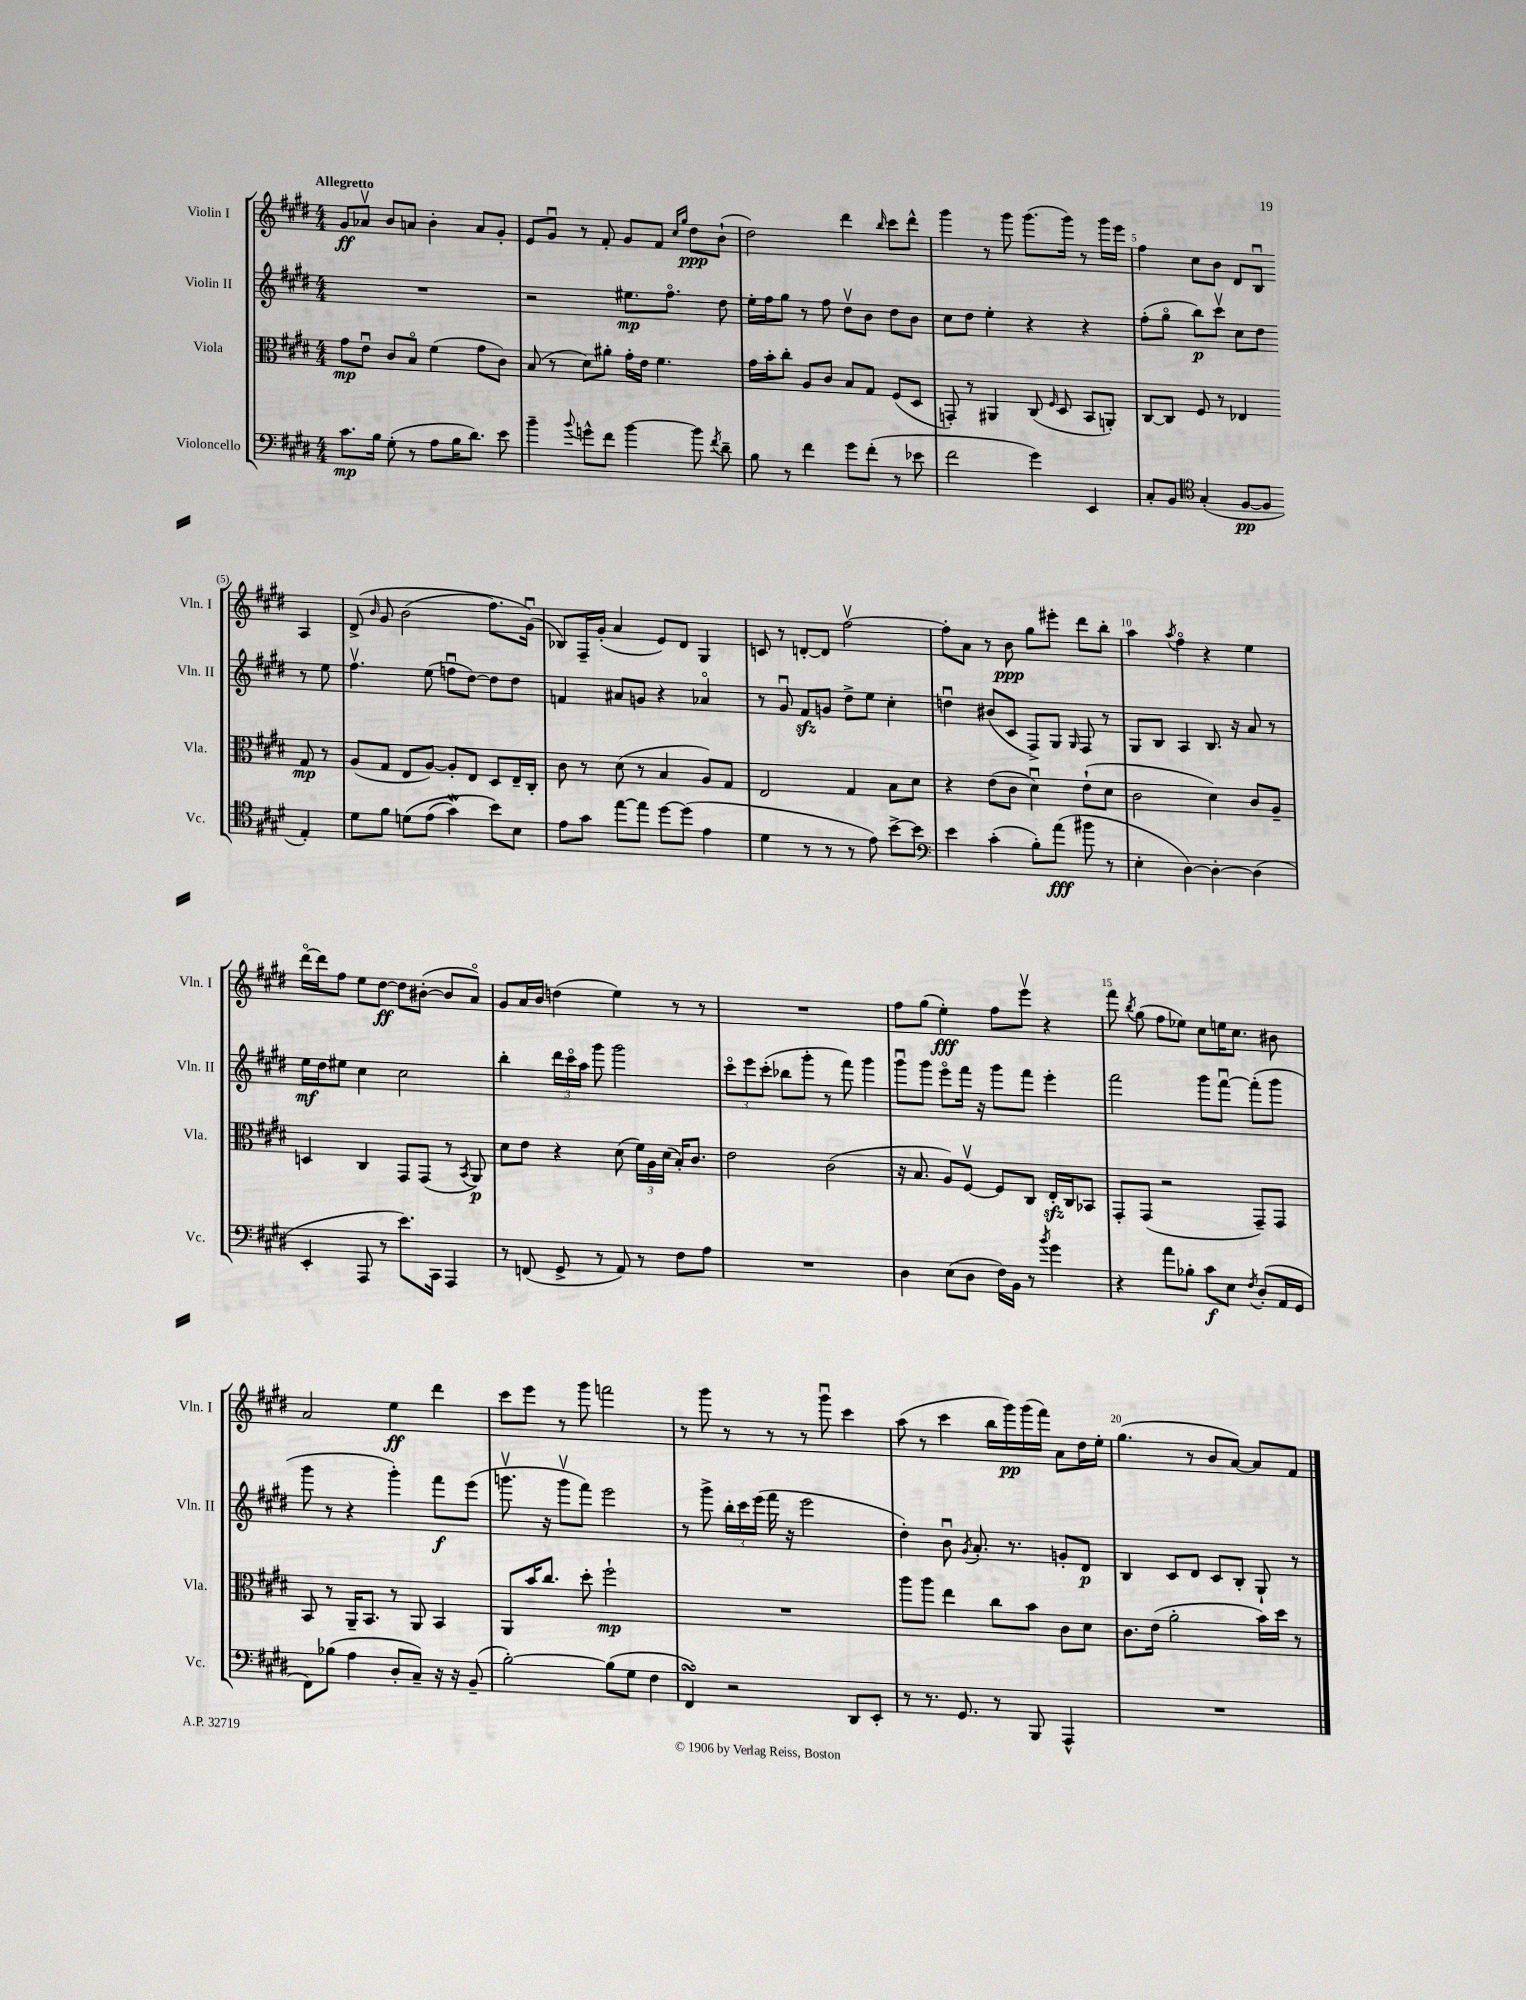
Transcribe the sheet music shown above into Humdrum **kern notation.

**kern	**dynam	**kern	**dynam	**kern	**dynam	**kern	**dynam
*part4	*part4	*part3	*part3	*part2	*part2	*part1	*part1
*staff4	*staff4	*staff3	*staff3	*staff2	*staff2	*staff1	*staff1
*I"Violoncello	*	*I"Viola	*	*I"Violin II	*	*I"Violin I	*
*I'Vc.	*	*I'Vla.	*	*I'Vln. II	*	*I'Vln. I	*
*clefF4	*	*clefC3	*	*clefG2	*	*clefG2	*
*k[f#c#g#d#]	*	*k[f#c#g#d#]	*	*k[f#c#g#d#]	*	*k[f#c#g#d#]	*
*M4/4	*	*M4/4	*	*M4/4	*	*M4/4	*
=1	=1	=1	=1	=1	=1	=1	=1
!	!	!	!	!	!	!LO:TX:a:B:t=Allegretto	!
8.c#\L	mp	8g#\L	mp	1r	.	8g#/L	ff
.	.	8eu\J	.	.	.	8a-Xv/J	.
16B\Jk	.	.	.	.	.	.	.
(8G#'\	.	8c#/L	.	.	.	8b/L	.
8r	.	8B/J	.	.	.	8an/J	.
8A\L	.	(4f#\	.	.	.	4b'\	.
16B\K	.	.	.	.	.	.	.
8.d#\J)	.	.	.	.	.	.	.
.	.	8g#\L	.	.	.	8a/L	.
8e\	.	8c#\J)	.	.	.	8g#'/J	.
=2	=2	=2	=2	=2	=2	=2	=2
4b~\	.	(8B/	.	2r	.	8e/L	.
.	.	8r	.	.	.	8g#u/J	.
8qqb/	.	.	.	.	.	.	.
8gn^^\L	.	8d#\L)	.	.	.	8r	.
8f#\J	.	8a#X'\J	.	.	.	8f#'/	.
[4b\	.	16g#'\LL	.	8.ee#X\L	mp	8g#/L	.
.	.	16e\JJ	.	.	.	.	.
.	.	4.f#\	.	.	.	8f#/J	.
.	.	.	.	8.ff#\J	.	.	.
.	.	.	.	.	.	16qqcc#/LL	.
.	.	.	.	.	.	16qqgg#/JJ	.
8b\]	.	.	.	.	.	8dd#\L	ppp
8qf#/	.	.	.	.	.	.	.
8d#~\	.	.	.	8dd#\	.	(8b`\J	.
=3	=3	=3	=3	=3	=3	=3	=3
8B\	.	16g#\LL	.	16ee'\LL	.	2dd#\)	.
.	.	16b'\J	.	16ff#\J	.	.	.
8r	.	8cc#'\J	.	8gg#\J	.	.	.
4f#\	.	8A/L	.	8r	.	.	.
.	.	8c#/J	.	8ff#\	.	.	.
8g#\L	.	8B/L	.	8dd#v\L	.	4ddd#\	.
(8f#'\J	.	8G#/J	.	8b\J	.	.	.
.	.	.	.	.	.	16qqbb/	.
8r	.	(8F#/L	.	8dd#\L	.	8ccc#\L	.
8e-X\	.	8D#/J	.	8b\J	.	8ddd#^^\J	.
=4	=4	=4	=4	=4	=4	=4	=4
2f#\	.	8GGn'/)	.	8cc#\L	.	4ggg#\	.
.	.	8r	.	8dd#\J	.	.	.
.	.	4AA#X/	.	4ee'\	.	8r	.
.	.	.	.	.	.	8ggg#\	.
4g#\)	.	(8C#/	.	4r	.	(8.ggg#\L	.
.	.	16qqF#/	.	.	.	.	.
.	.	8D#/	.	.	.	.	.
.	.	.	.	.	.	16ggg#\Jk)	.
4EE/	.	8BB/L	.	4r	.	8r	.
.	.	8AAn'/J)	.	.	.	16ggg#\LL	.
.	.	.	.	.	.	16eee\JJ	.
=5	=5	=5	=5	=5	=5	=5	=5
8C#'/L	.	[8C#/L	.	(8ff#'\L	.	4ff#\	.
8BB/J	.	8C#/J]	.	8gg#\J	.	.	.
*clefC4	*	*	*	*	*	*	*
(4G#'/	.	8F#/	.	8bb\L)	p	8cc#\L	.
.	.	8r	.	8ccc#v\J	.	8b\J	.
[8F#/L	pp	4E-X/	.	8cc#\L	.	8d#/L	.
8F#/J]	.	.	.	8dd#\J	.	8Bu/J	.
4E'/)	.	8G#/	mp	8r	.	4A/	.
.	.	8r	.	8ee\	.	.	.
!!LO:LB:g=z
=6	=6	=6	=6	=6	=6	=6	=6
8d#\L	.	(8A/L	.	4.ff#v\	.	(8d#^/	.
.	.	.	.	.	.	16qqb/	.
8f#\J	.	8G#/J	.	.	.	8g#/	.
(8dn\L	.	8E/L	.	.	.	(2b\	.
(8e\J	.	[8A/J)	.	(8ee\	.	.	.
4g#W\)	.	8A'/L]	.	8ffnu\L	.	.	.
.	.	8E/J	.	[8dd#\J)	.	.	.
8b\L)	.	8D#/L	.	8dd#\L]	.	8.ff#\L)	.
8B\J	.	16E~/L	.	8dd#\J	.	.	.
.	.	16C#'/JJ	.	.	.	(16g#u\Jk)	.
=7	=7	=7	=7	=7	=7	=7	=7
8e\L	.	8c#\	.	4fn/	.	8B-X/L)	.
8g#\J	.	8r	.	.	.	16F#~/L	.
.	.	.	.	.	.	(16g#'/JJ	.
[8ee\L	.	(8d#\	.	8a#X/L	.	4a/	.
8ee\J]	.	8r	.	8gn/J	.	.	.
[8dd#\L	.	4B/	.	4r	.	8e/L)	.
(8dd#\J]	.	.	.	.	.	8d#/J	.
4e\	.	8A/L)	.	4a-X/	.	4G#/	.
.	.	8G#/J	.	.	.	.	.
=8	=8	=8	=8	=8	=8	=8	=8
4d#\	.	2E/	.	8r	.	8cn/	.
.	.	.	.	8g#u/	.	8r	.
8r	.	.	.	8f#zz/L	.	[8dn'/L	.
8r	.	.	.	8gn/J	.	8d/J]	.
8r	.	4G#/	.	8dd#^\L	.	[2ff#v\	.
8e\)	.	.	.	8ee\J	.	.	.
[8b^\L	.	8B\L	.	4cc#'\	.	.	.
8b\J]	.	8d#\J	.	.	.	.	.
=9	=9	=9	=9	=9	=9	=9	=9
*clefF4	*	*	*	*	*	*	*
4e\	.	4r	.	4ddnu\	.	8ff#'\L]	.
.	.	.	.	.	.	8a\J	.
(4c#'\	.	(8e\L	.	(8b#X/L	.	8r	.
.	.	8c#\J	.	8c#/J	.	8b\	ppp
8B'\L)	.	4d#u\)	.	8F#^/L)	.	8gg#\L	.
(8a\J	fff	.	.	8G#/J	.	8eee#X'\J	.
.	.	.	.	16qqG#/	.	.	.
8b#X\	.	(8e`\L	.	8F#/	.	8ddd#\L	.
8r	.	8d#\J	.	8r	.	8bb'\J	.
=10	=10	=10	=10	=10	=10	=10	=10
4E'\	.	2c#\	.	8G#/L	.	4aa\	.
.	.	.	.	8B/J	.	.	.
.	.	.	.	.	.	8qaa/	.
[4D#\)	.	.	.	4A/	.	4ff#\	.
4D#'\_	.	4d#\)	.	8.B/	.	4r	.
.	.	.	.	16r	.	.	.
(4D#\]	.	8c#/L	.	8a/	.	4ee\	.
.	.	8A~/J	.	8r	.	.	.
!!LO:LB:g=z
=11	=11	=11	=11	=11	=11	=11	=11
4EE'/	.	4Dn/	.	16ee\LL	mf	[16ddd#\LL	.
.	.	.	.	16dd#\J	.	16ddd#\J]	.
.	.	.	.	8ee#X\J	.	8ff#\J	.
8AAA/	.	4C#/	.	4cc#\	.	8ee\L	.
8r	.	.	.	.	.	[8dd#\J	ff
8.e\L)	.	8GG#/L	.	2cc#\	.	8dd#\L]	.
.	.	(8GG#/J	.	.	.	([8b#X'\J	.
16CC#\Jk	.	.	.	.	.	.	.
4AAA/	.	8r	.	.	.	8b#/L]	.
.	.	8qBB/	.	.	.	.	.
.	.	8AA/)	p	.	.	8a/J)	.
=12	=12	=12	=12	=12	=12	=12	=12
8r	.	8d#\L	.	4bb'\	.	8g#/L	.
(8FFn/	.	8e\J	.	.	.	16a/L	.
.	.	.	.	.	.	16b/JJ	.
8GG#^/	.	4r	.	24ddd#\LL	.	(4ddn\	.
.	.	.	.	24ccc#\	.	.	.
.	.	.	.	24aa\JJ	.	.	.
8r	.	.	.	8ggg#\	.	.	.
8AA/)	.	(8d#\	.	2ggg#\	.	4ee\)	.
8r	.	24f#\LL)	.	.	.	.	.
.	.	24A\	.	.	.	.	.
.	.	(24d#\JJ	.	.	.	.	.
8F#\L	.	16B'/KL)	.	.	.	8r	.
.	.	8.c#/J	.	.	.	.	.
8A\J	.	.	.	.	.	8r	.
=13	=13	=13	=13	=13	=13	=13	=13
1r	.	2e\	.	12ccc#\L	.	1r	.
.	.	.	.	12eee\	.	.	.
.	.	.	.	(12ccc#'\J	.	.	.
.	.	.	.	8bb-X\L	.	.	.
.	.	.	.	8ggg#'\J	.	.	.
.	.	(2c#\	.	8r	.	.	.
.	.	.	.	8fff#\)	.	.	.
.	.	.	.	4ggg#\	.	.	.
=14	=14	=14	=14	=14	=14	=14	=14
4D#\	.	16r	.	8ggg#u\L	.	8ff#\L	.
.	.	8.B/	.	.	.	.	.
.	.	.	.	8ggg#\J	.	(8gg#\J	.
(8E\L	.	8A/L)	.	8eee\L	.	4ee'\)	fff
8D#\J	.	[8F#v/J	.	16fff#\Jk	.	.	.
.	.	.	.	16r	.	.	.
16F#\LL)	.	8F#/L]	.	8ggg#\L	.	8ff#\L	.
16BB\JJ	.	.	.	.	.	.	.
8r	.	8C#/J	.	8fff#\J	.	8eeev\J	.
8qb/	.	.	.	.	.	.	.
4g#\	.	16Ezz'/LL	.	4eee'\	.	4r	.
.	.	16C#/J	.	.	.	.	.
.	.	8BB-X/J	.	.	.	.	.
=15	=15	=15	=15	=15	=15	=15	=15
4r	.	8GG#'/L	.	2fff#\	.	8fff#\	.
.	.	.	.	.	.	8qbb/	.
.	.	(8GG#/J	.	.	.	(8gg#\	.
8a\L	.	2r	.	.	.	8ff#\L	.
8B-X'\J	.	.	.	.	.	8ee-X\J)	.
8c#\L	f	.	.	8ggg#\L	.	8cc#\L	.
8E\J	.	.	.	[8fff#u\J	.	16een\K	.
.	.	.	.	.	.	8.cc#\J	.
8qF#/	.	.	.	.	.	.	.
(8D#'/L	.	8GG#~/L)	.	(8fff#'\L]	.	.	.
16AA/L	.	8GG#/J	.	8ggg#\J	.	8b#X\	.
16GG#/JJ	.	.	.	.	.	.	.
!!LO:LB:g=z
=16	=16	=16	=16	=16	=16	=16	=16
8FF#\L)	.	8BB/	.	8ggg#\	.	2a/	.
(8B-X\J	.	8r	.	8r	.	.	.
4A\	.	16AA~/KL	.	4r	.	.	.
.	.	8.BB/J	.	.	.	.	.
8D#'/L	.	8r	.	4ggg#'\)	.	4ee\	ff
8C#~/J)	.	8AA/	.	.	.	.	.
16r	.	4BB/	.	8fff#\L	f	4ddd#\	.
16r	.	.	.	.	.	.	.
(8BB~/	.	.	.	(8eee\J	.	.	.
=17	=17	=17	=17	=17	=17	=17	=17
[2B'\)	.	8AA/L	.	8.gggnv\	.	8ccc#\L	.
.	.	16b/K	.	.	.	8eee\J	.
.	.	8.cc#/J	.	16r	.	.	.
.	.	.	.	8gggv\L	.	8r	.
.	.	8dd#'\	.	8fff#\J)	.	8ggg#\	.
(8B\L]	.	2ff#`\	mp	2eee\	.	2fffn\	.
8G#\J	.	.	.	.	.	.	.
4F#\	.	.	.	.	.	.	.
=18	=18	=18	=18	=18	=18	=18	=18
4FF#sSSS/)	.	1r	.	8r	.	8r	.
.	.	.	.	8ggg#^\	.	8ggg#\	.
2r	.	.	.	24bb'\LL	.	8r	.
.	.	.	.	24ccc#\	.	.	.
.	.	.	.	(24eee\JJ	.	.	.
.	.	.	.	16fff#\	.	8r	.
.	.	.	.	16r	.	.	.
.	.	.	.	2eee\	.	8r	.
.	.	.	.	.	.	8ggg#u\	.
8DD#/L	.	.	.	.	.	4ccc#\	.
8EE'/J	.	.	.	.	.	.	.
=19	=19	=19	=19	=19	=19	=19	=19
8r	.	8aa\L	.	4dd#'\)	.	(8aa\	.
8.r	.	8aa\J	.	.	.	8r	.
.	.	4ee\	.	8bu\	.	4ccc#\	.
8.GG#/	.	.	.	.	.	.	.
.	.	.	.	8qg#/	.	.	.
.	.	.	.	8.a'/	.	.	.
8r	.	8cc#\L	.	.	.	16bb\LL	.
.	.	.	.	8.r	.	16ggg#\)	pp
8BBB/	.	8b\J	.	.	.	(16ggg#\	.
.	.	.	.	.	.	16fff#\JJ)	.
4AAA^^/	.	8c#\L	.	8gn'/L	.	8a\L	.
.	.	8d#\J	.	8d#/J	p	16dd#\L	.
.	.	.	.	.	.	16ee'\JJ	.
=20	=20	=20	=20	=20	=20	=20	=20
1r	.	8.c#\L	.	4B/	.	(4.gg#\	.
.	.	(16e\Jk	.	.	.	.	.
.	.	2a'\	.	8c#/L	.	.	.
.	.	.	.	8d#/J	.	8r	.
.	.	.	.	8c#/L	.	8b/L	.
.	.	.	.	8B'/J	.	[8a/J)	.
.	.	16b\LL)	.	8G#`/	.	8a/L]	.
.	.	16dd#\JJ	.	.	.	.	.
.	.	8r	.	8r	.	8f#/J	.
==	==	==	==	==	==	==	==
*-	*-	*-	*-	*-	*-	*-	*-
